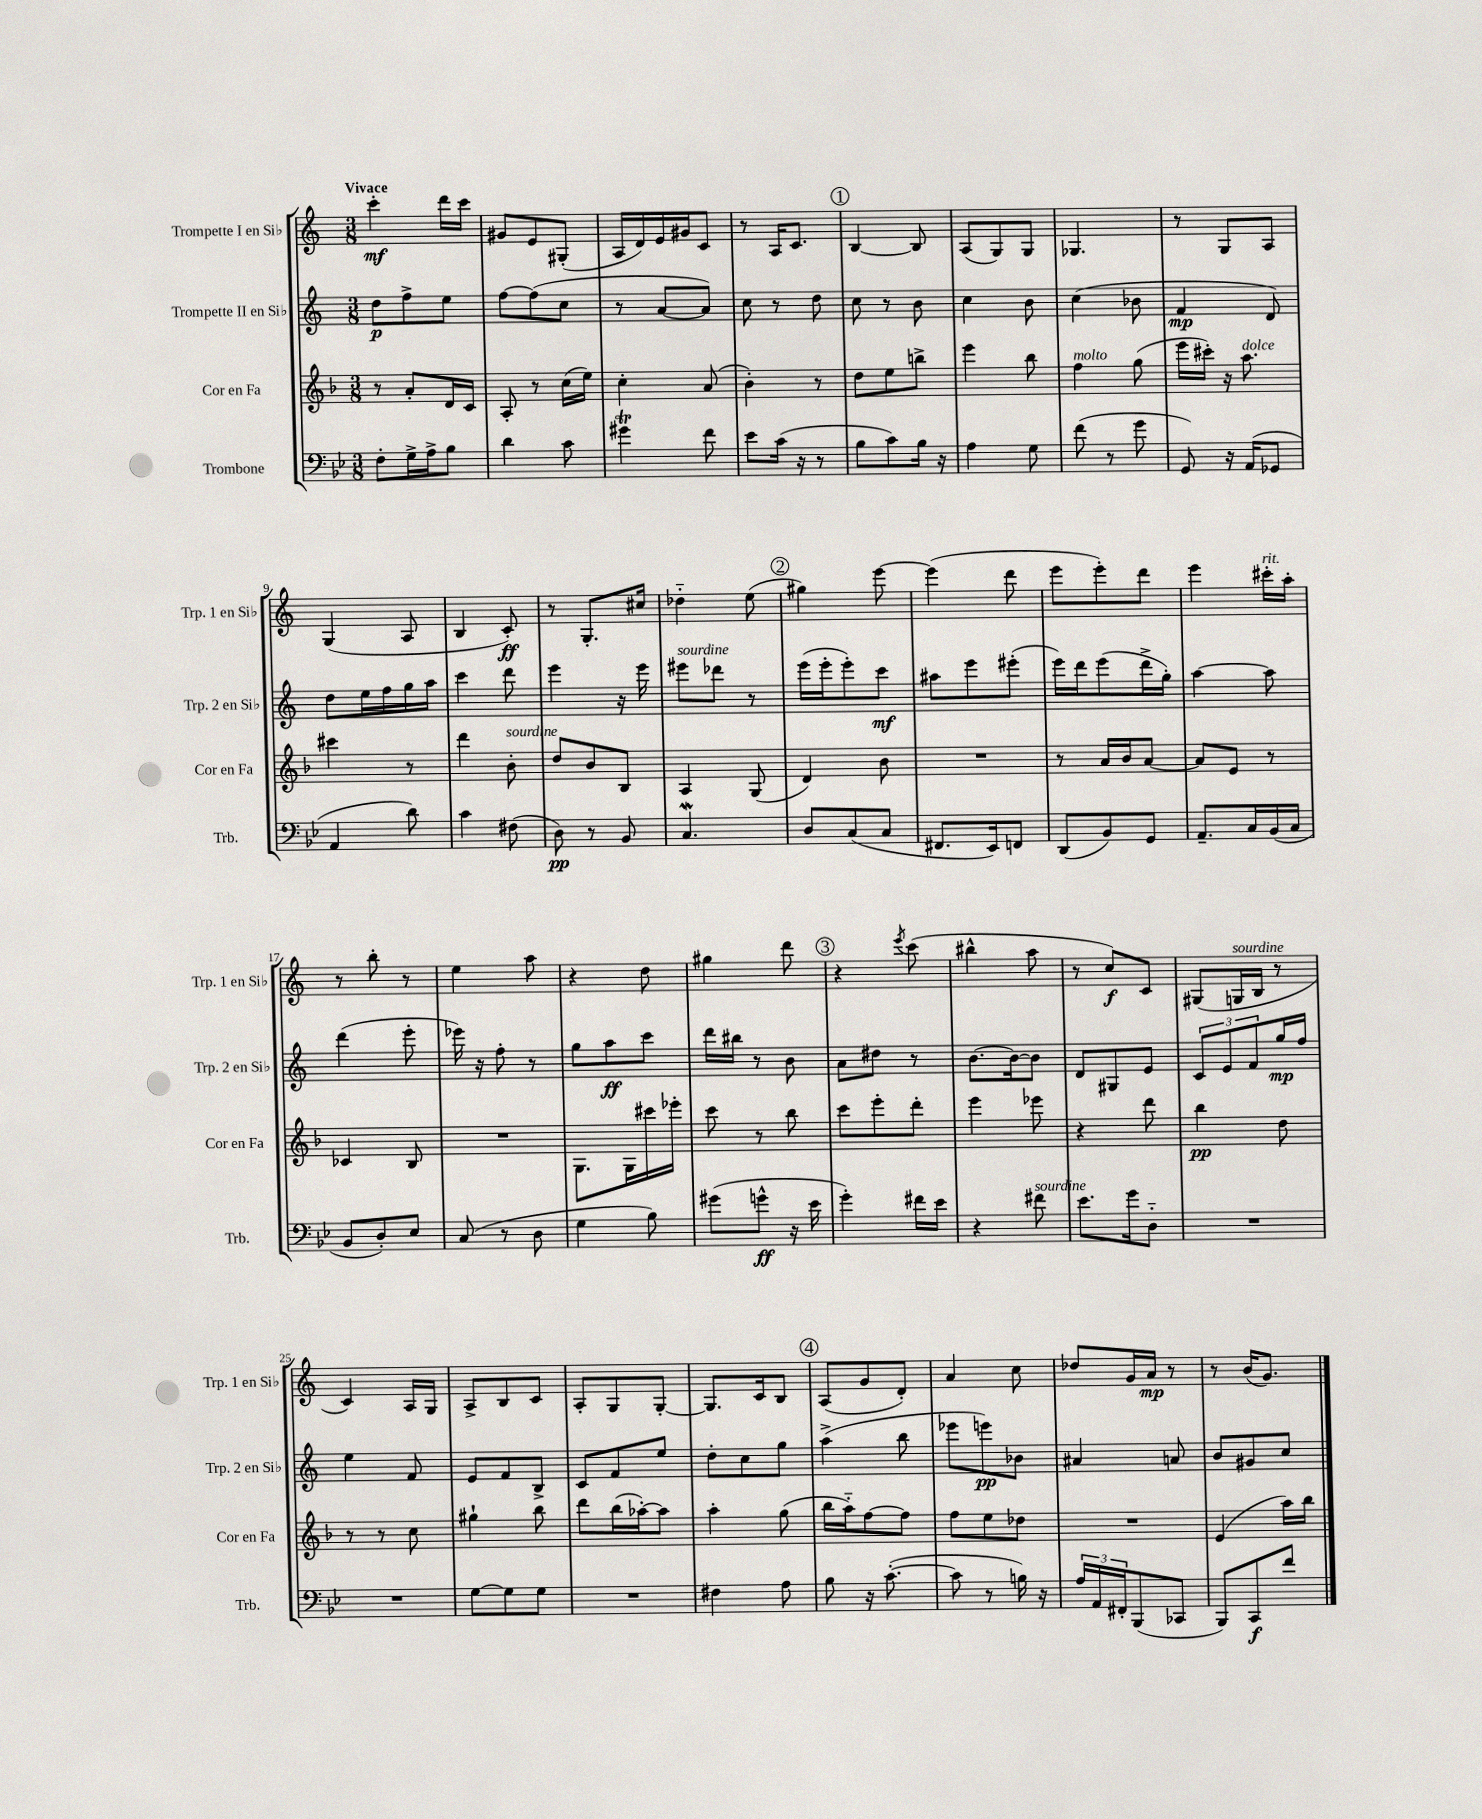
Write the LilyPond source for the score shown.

<<
\new StaffGroup <<
\new Staff = "s0" \with { instrumentName = "Trompette I en Sib" shortInstrumentName = "Trp. 1 en Sib" } {
    \clef treble \key c \major \numericTimeSignature \time 3/8 \tempo "Vivace"
    c'''4-.\mf d'''16 c'''16 |
    gis'8 e'8 gis8-.( |
    a16 d'16) e'16 gis'16 c'8 |
    r8 a16 c'8. |
    \mark \markup { \circle "1" } b4~ b8 |
    a8( g8) g8 |
    ges4. |
    r8 g8 a8 |
    g4( a8 |
    b4 c'8-.\ff) |
    r8 g8.-. cis''16 |
    des''4-_ e''8( |
    \mark \markup { \circle "2" } gis''4) e'''8~ |
    e'''4( d'''8 |
    e'''8 e'''8-.) d'''8 |
    e'''4 cis'''16-.^\markup { \italic "rit." } a''16-. |
    r8 b''8-. r8 |
    e''4 a''8 |
    r4 d''8 |
    gis''4 d'''8 |
    \mark \markup { \circle "3" } r4 \acciaccatura { e'''8 } c'''8( |
    bis''4-^ a''8 |
    r8 c''8\f) c'8 |
    gis8( g16^\markup { \italic "sourdine" } b16 r8 |
    c'4) a16 g16 |
    a8-> b8 c'8 |
    a8-. g8 g8~-. |
    g8. c'16 b8 |
    \mark \markup { \circle "4" } a8( g'8 d'8-.) |
    a'4 c''8 |
    des''8 g'16 a'16\mp r8 |
    r8 b'16( g'8.) \bar "|." |
}
\new Staff = "s1" \with { instrumentName = "Trompette II en Sib" shortInstrumentName = "Trp. 2 en Sib" } {
    \clef treble \key c \major \numericTimeSignature \time 3/8
    d''8\p f''8-> e''8 |
    f''8~ f''8( c''8 |
    r8 a'8~ a'8) |
    c''8 r8 d''8 |
    \mark \markup { \circle "1" } c''8 r8 b'8 |
    c''4 b'8 |
    c''4( bes'8 |
    f'4\mp d'8) |
    d''8 e''16 f''16 g''16 a''16 |
    c'''4 d'''8 |
    e'''4 r16 e'''16 |
    eis'''8^\markup { \italic "sourdine" } des'''8 r8 |
    \mark \markup { \circle "2" } e'''16( e'''16-. e'''8-.) c'''8\mf |
    ais''8 e'''8 eis'''8-.( |
    e'''16) d'''16 e'''8( d'''16-> g''16-.) |
    a''4~ a''8 |
    d'''4( e'''8-. |
    ees'''16) r16 f''8-. r8 |
    g''8 a''8\ff c'''8 |
    d'''16 bis''16 r8 b'8 |
    \mark \markup { \circle "3" } a'8 dis''8 r8 |
    b'8.~ b'16~ b'8 |
    d'8 gis8 e'8 |
    \tuplet 3/2 { c'8 e'8 f'8 } g''16\mp f''16 |
    e''4 f'8 |
    e'8 f'8 b8-> |
    c'8 f'8 e''8 |
    d''8-. c''8 g''8 |
    \mark \markup { \circle "4" } a''4->( b''8 |
    ees'''8 e'''8\pp) bes'8 |
    ais'4 a'8 |
    b'8 gis'8 c''8 \bar "|." |
}
\new Staff = "s2" \with { instrumentName = "Cor en Fa" shortInstrumentName = "Cor en Fa" } {
    \clef treble \key f \major \numericTimeSignature \time 3/8
    r8 a'8-. d'16 c'16 |
    a8-. r8 c''16( e''16) |
    c''4-. a'8( |
    bes'4-.) r8 |
    \mark \markup { \circle "1" } d''8 e''8 b''8-> |
    e'''4 bes''8 |
    f''4^\markup { \italic "molto" } g''8( |
    e'''16 cis'''16-.) r16 a''8.^\markup { \italic "dolce" } |
    cis'''4 r8 |
    d'''4 bes'8-.^\markup { \italic "sourdine" } |
    d''8 bes'8 bes8 |
    a4 g8( |
    \mark \markup { \circle "2" } d'4) bes'8 |
    R4. |
    r8 a'16 bes'16 a'8~ |
    a'8 e'8 r8 |
    ces'4 bes8 |
    R4. |
    g8. g16 cis'''16 ees'''16-. |
    c'''8 r8 bes''8 |
    \mark \markup { \circle "3" } c'''8 e'''8-. d'''8-. |
    e'''4 ees'''8 |
    r4 d'''8 |
    bes''4\pp d''8 |
    r8 r8 c''8 |
    gis''4-! bes''8 |
    d'''8 bes''16( aes''16~-.) aes''8 |
    a''4-. g''8( |
    \mark \markup { \circle "4" } bes''16 a''16-_) f''8~ f''8 |
    f''8 e''8 des''8 |
    R4. |
    e'4( a''16) bes''16 \bar "|." |
}
\new Staff = "s3" \with { instrumentName = "Trombone" shortInstrumentName = "Trb." } {
    \clef bass \key bes \major \numericTimeSignature \time 3/8
    f8-. g16-> a16-> bes8 |
    d'4 c'8 |
    gis'4\trill f'8 |
    ees'8 c'16( r16 r8 |
    \mark \markup { \circle "1" } bes8 c'8) bes16 r16 |
    a4 g8 |
    f'8( r8 g'8 |
    g,8) r16 a,16( ges,8 |
    a,4 d'8) |
    c'4 fis8( |
    d8\pp) r8 bes,8 |
    c4.\mordent |
    \mark \markup { \circle "2" } d8 c8( c8 |
    fis,8. ees,16) f,8 |
    d,8( bes,8) g,8 |
    a,8.-- c16 bes,16( c16 |
    bes,8 d8-.) ees8 |
    c8( r8 d8 |
    g4 bes8) |
    gis'8( g'8-^\ff r16 ees'16 |
    \mark \markup { \circle "3" } g'4-.) fis'16 ees'16 |
    r4 fis'8^\markup { \italic "sourdine" } |
    ees'8. g'16 d8-_ |
    R4. |
    R4. |
    g8~ g8 g8 |
    R4. |
    fis4 a8 |
    \mark \markup { \circle "4" } bes8 r16 c'8.~-.( |
    c'8 r8 b16) r16 |
    \tuplet 3/2 { a16 a,16 fis,16-. } bes,,8( ces,8 |
    bes,,8) c,8\f f'8 \bar "|." |
}
>>
>>
